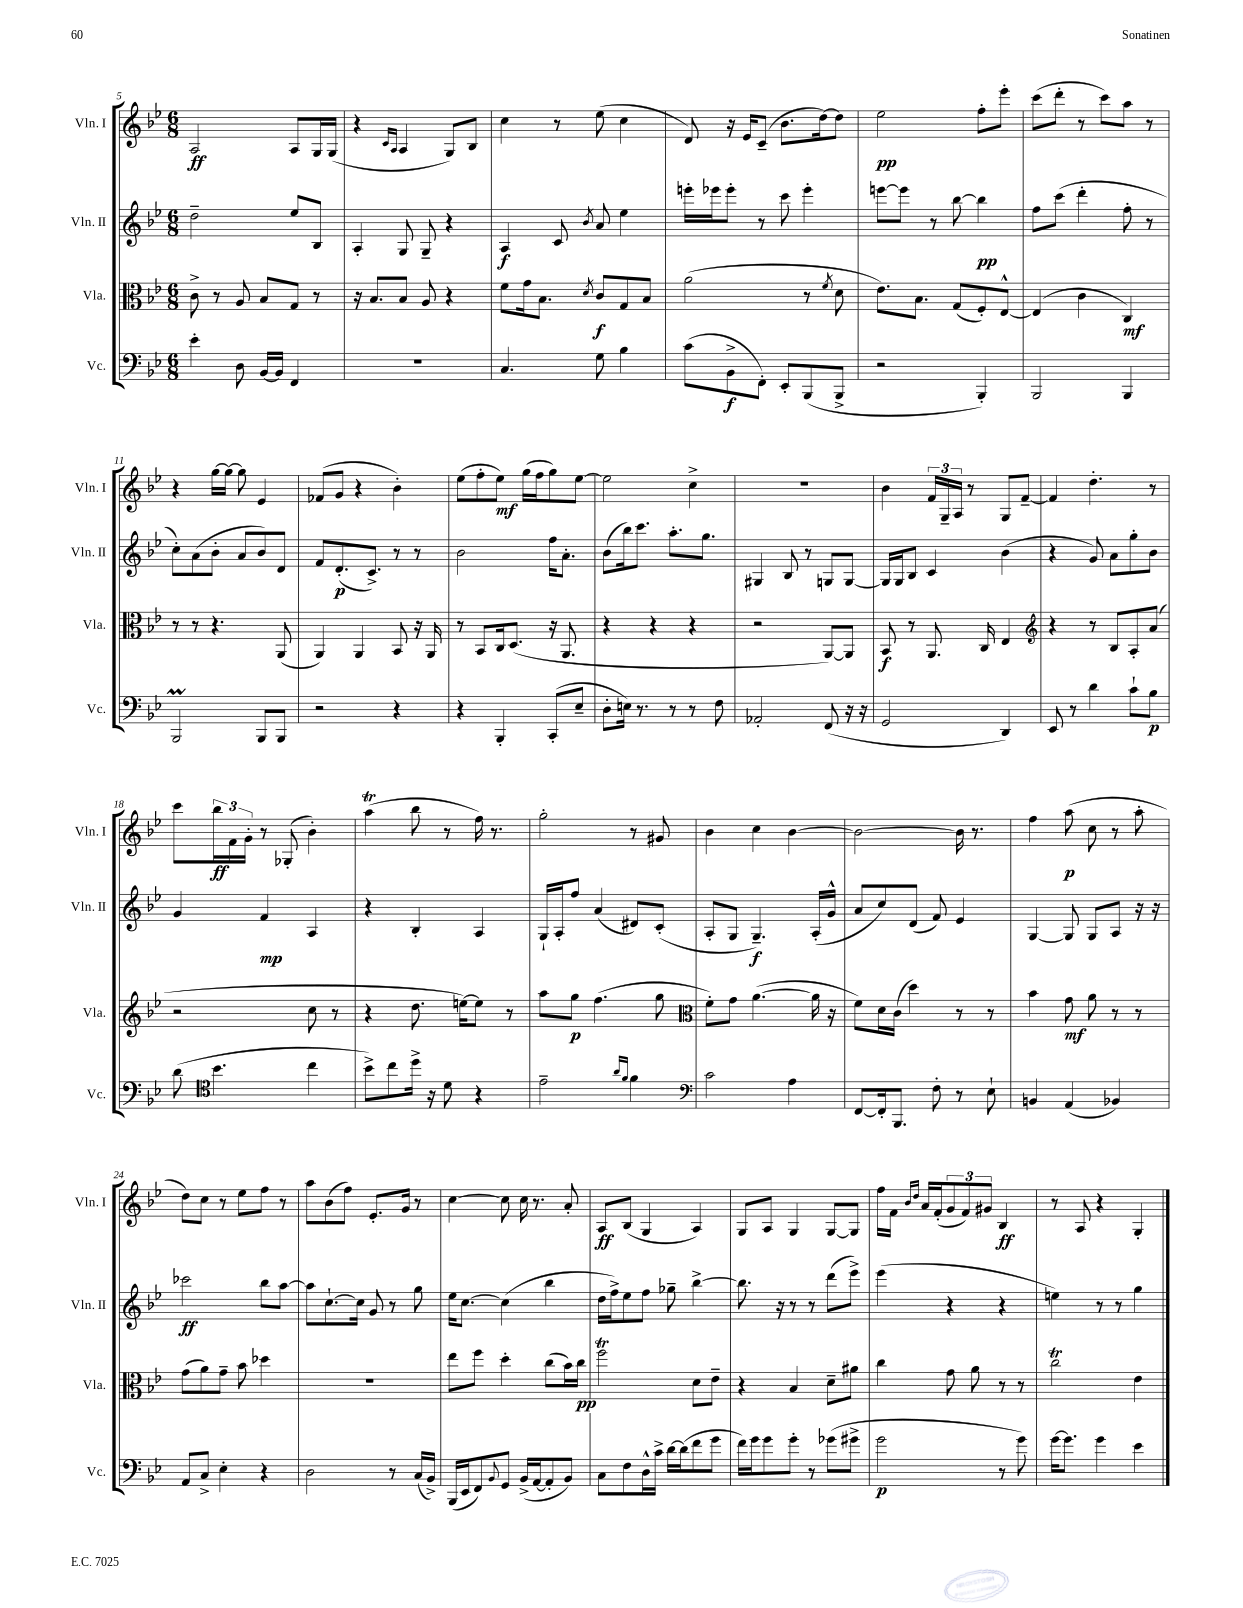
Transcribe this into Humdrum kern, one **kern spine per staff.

**kern	**kern	**kern	**kern
*staff4	*staff3	*staff2	*staff1
*clefF4	*clefC3	*clefG2	*clefG2
*k[b-e-]	*k[b-e-]	*k[b-e-]	*k[b-e-]
*M6/8	*M6/8	*M6/8	*M6/8
4e-'	8c^	2dd~	2A
.	8r	.	.
8D	8A	.	.
[16BB-	8B-	.	.
16BB-]	.	.	.
4FF	8G	8ee-	8A
.	8r	8B-	16G
.	.	.	(16G
=	=	=	=
2.r	16r	4A'	4r
.	8.B-	.	.
.	.	.	16qqc
.	.	.	16qqA
.	8B-	8G	4A
.	8A	8G~	.
.	4r	4r	8G)
.	.	.	8B-
=	=	=	=
4.C	8f	4A	4cc
.	16g	.	.
.	8.B-	.	.
.	.	8c	8r
.	8qd	8qb-	.
8G	8c	8a	(8ee-
4B-	8G	4ee-	4cc
.	8B-	.	.
=	=	=	=
(8c	(2a	16eee'	8d)
.	.	16eee-	.
8BB-^	.	8eee-'	16r
.	.	.	16e-
8FF')	.	8r	(8c~
8EE-'	.	8ccc	8.b-
(8BBB-	8r	4eee-'	.
.	.	.	[16dd)
.	8qf	.	.
8BBB-^	8d	.	8dd]
=	=	=	=
2r	8.e-)	[8eee	2ee-
.	.	8eee]	.
.	8.B-	.	.
.	.	8r	.
.	(8G	[8bb-	.
4BBB-')	8F')	4bb-]	8ff'
.	[8E-^^	.	8eee-'
=	=	=	=
2BBB-	(4E-]	8ff	(8ccc
.	.	(8ccc	8ddd'
.	4c	4ddd'	8r
.	.	.	8ccc)
4BBB-	4C)	8ff'	8aa
.	.	8r	8r
=	=	=	=
2BBB-	8r	8cc')	4r
.	8r	(8a	.
.	4.r	8b-'	[16gg
.	.	.	16gg_
.	.	8a	8gg]
8BBB-	.	8b-)	4e-
8BBB-	(8AA	8d	.
=	=	=	=
2r	4AA)	8f	(8f-
.	.	(8.d'	8g
.	4AA	.	4r
.	.	8.c^)	.
4r	8BB-	8r	4b-')
.	16r	8r	.
.	16AA	.	.
=	=	=	=
4r	8r	2b-	(8ee-
.	8BB-	.	8ff'
4BBB-'	16C	.	8ee-)
.	(8.D	.	.
.	.	.	(16gg
.	.	.	16ff
(8CC'	16r	16ff	8gg)
.	8.AA	8.a'	.
8E-~	.	.	[8ee-
=	=	=	=
8D'	4r	(8b-	2ee-]
16E)	.	16bb-)	.
8.r	.	8.ccc	.
.	4r	.	.
8r	.	8.aa'	.
8r	4r	.	4cc^
.	.	8.gg	.
8F	.	.	.
=	=	=	=
2AA-'	2r	4G#	2.r
.	.	8B-	.
.	.	8r	.
(8FF	[8AA)	8G	.
16r	8AA]	[8G	.
16r	.	.	.
=	=	=	=
2GG	8BB-	16G]	4b-
.	.	16G	.
.	8r	8B-	.
.	8.AA	4c	24f
.	.	.	24G~
.	.	.	24A
.	.	.	8r
.	16C	.	.
4DD)	4E-	(4b-	8G
.	.	.	[8f~
=	=	=	=
*	*clefG2	*	*
8EE-	4r	4r	4f]
8r	.	.	.
4d	8r	8g)	4.dd'
.	8B-	8a	.
8c`	8A'	8gg'	.
8B-	(8a	8b-	8r
=	=	=	=
(8d	2r	4g	8ccc
*clefC4	*	*	*
4.b-	.	.	24bb-
.	.	.	24f
.	.	.	24g'
.	.	4f	8r
.	.	.	(8G-'
4cc	8cc	4A	4b-')
.	8r	.	.
=	=	=	=
8b-^)	4r	4r	(4aa
8cc	.	.	.
16dd^	8.dd	4B-'	8bb-
16r	.	.	.
8d	.	.	8r
.	[16ee)	.	.
4r	8ee]	4A	16ff)
.	.	.	8.r
.	8r	.	.
=	=	=	=
2e-~	8aa	16G`	2gg'
.	.	16A'	.
.	8gg	8ff	.
.	(4.ff	(4a	.
16qqa	.	.	.
16qqf	.	.	.
4f	.	8d#)	8r
.	8gg	(8c'	8g#
=	=	=	=
*clefF4	*clefC3	*	*
2c	8f')	8A'	4b-
.	8g	8G	.
.	([4.a	4.G~)	4cc
4A	.	.	[4b-
.	16a]	(16A'	.
.	16r	16g^^	.
=	=	=	=
[8FF	8f)	8a	2b-_
16FF']	16d	8cc)	.
8.BBB-	(16c	.	.
.	4dd)	(8d	.
8F'	.	8f)	.
8r	8r	4e-	16b-]
.	.	.	8.r
8E-`	8r	.	.
=	=	=	=
4BB	4b-	[4G	4ff
(4AA	8g	8G]	(8aa
.	8a	8G	8cc
4BB-)	8r	8A	8r
.	8r	16r	8aa'
.	.	16r	.
=	=	=	=
8AA	(8g	2ccc-	8dd)
8C^	8a)	.	8cc
4E-'	8g~	.	8r
.	8b-	.	8ee-
4r	4dd-	8bb-	8ff
.	.	[8aa	8r
=	=	=	=
2D	2.r	8aa]	8aa
.	.	[8.cc`	(8b-
.	.	.	8ff)
.	.	16cc]	.
.	.	8g	8.e-'
8r	.	8r	.
.	.	.	16g
(16C	.	8gg	8r
16BB-^)	.	.	.
=	=	=	=
(16BBB-	8ee-	16ee-	[4cc
16EE-	.	[8.cc	.
8FF)	8ff	.	.
8qqBB-	.	.	.
8GG	4dd'	(4cc]	8cc]
(16BB-^	.	.	16cc
[16AA	.	.	8.r
8AA']	(8cc	4bb-	.
8BB-)	16b-)	.	8a'
.	16cc	.	.
=	=	=	=
8C	2ff	16dd	8A
.	.	16ff^)	.
8F	.	8ee-	(8B-
16D^^	.	8ff	4G
16c^	.	.	.
[16d	.	8gg-~	.
(16d]	.	.	.
8f	8d	[4bb-^	4A)
8g	8e-~	.	.
=	=	=	=
16f)	4r	8.bb-]	8G
16g	.	.	.
8g	.	.	8A
.	.	16r	.
8g'	4B-	8r	4G
8r	.	8r	.
(8g-	8d~	(8ddd	[8G
8g#^	8a#	8eee-^)	8G]
=	=	=	=
2g	4cc	(4eee-	16ff
.	.	.	16f
.	.	.	16qqb-
.	.	.	16qqdd
.	.	.	16a
.	.	.	(16f'
.	8g	4r	12g
.	.	.	12f)
.	8a	.	.
.	.	.	12g#
8r	8r	4r	4B-
8g)	8r	.	.
=	=	=	=
[16g	2cc	4ee)	8r
8.g]	.	.	.
.	.	.	8A
4g	.	8r	4r
.	.	8r	.
4e-	4e-	4gg	4G'
==	==	==	==
*-	*-	*-	*-
